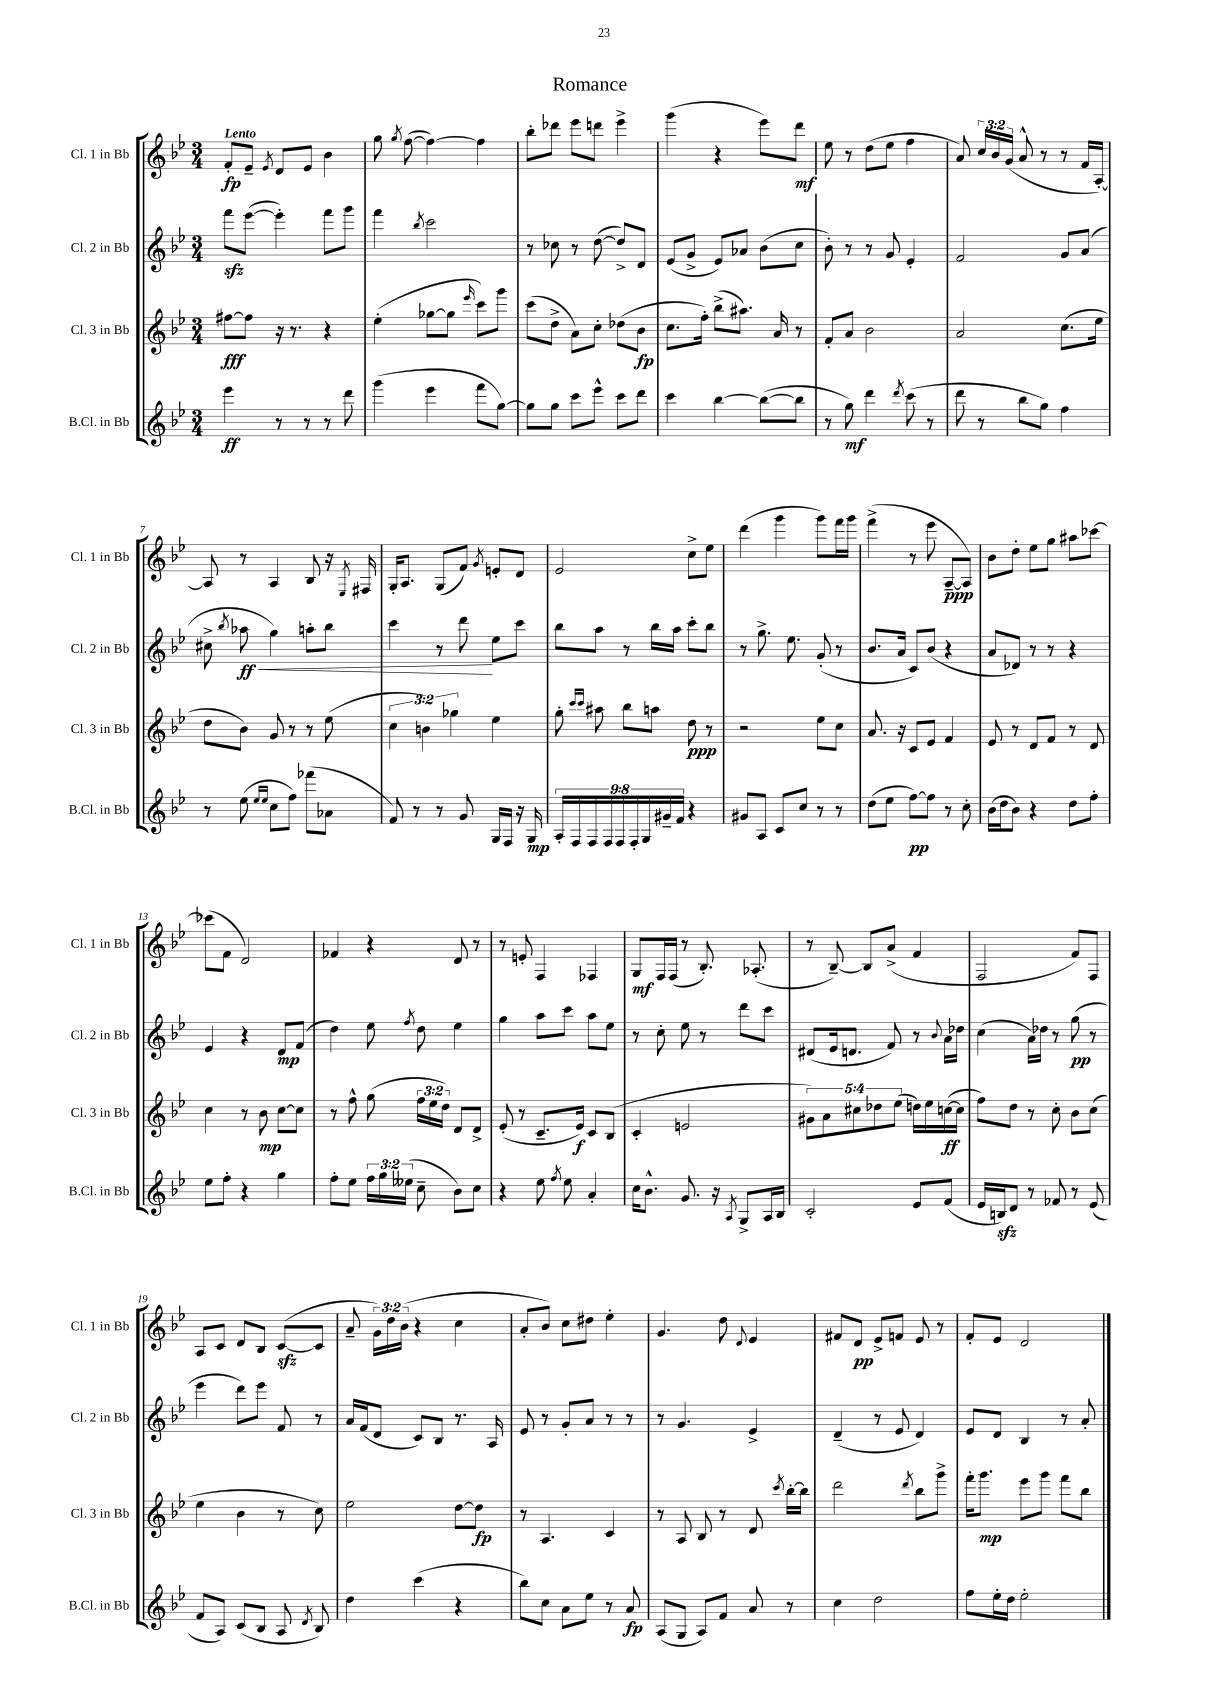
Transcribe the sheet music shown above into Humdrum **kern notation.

**kern	**kern	**kern	**kern
*staff4	*staff3	*staff2	*staff1
*clefG2	*clefG2	*clefG2	*clefG2
*k[b-e-]	*k[b-e-]	*k[b-e-]	*k[b-e-]
*M3/4	*M3/4	*M3/4	*M3/4
4eee-\	[8ff#\L	8fff\L	8f'/L
.	8ff#\]J	([8eee-\J	8e-~/J
.	.	.	8qe-/
8r	16r	4eee-'\])	8d/L
.	8.r	.	.
8r	.	.	8e-/J
8r	4r	8fff\L	4b-\
8ddd\	.	8ggg\J	.
=	=	=	=
(4ggg\	(4ee-'\	4fff\	8gg\
.	.	.	8qgg/
.	.	.	([8ff\
.	.	8qbb-/	.
4eee-\	[8gg-\L	2ccc\	4ff\_)
.	8gg-\]J	.	.
.	16qqeee-/	.	.
8fff\L	8ccc\L)	.	4ff\]
[8gg\J)	8ggg\J	.	.
=	=	=	=
8gg\]L	(8ccc\L	8r	8bb-'\L
8gg\J	8dd^\J	8cc-\	8ddd-\J
8ccc\L	8a\L)	8r	8eee-\L
8eee-^^\J	8cc'\J	([8dd\	8ddd\J
8ccc\L	(8dd-\L	8dd^/]L)	4eee-^\
8ddd\J	8b-\J	8d/J	.
=	=	=	=
4ccc\	8.cc\L	(8e-/L	(4ggg\
.	.	8g^/J	.
.	16ff'\Jk)	.	.
[4bb-\	(8bb-^\L	8e-/L)	4r
.	8.aa#\J)	8a-/J	.
(8bb-\_L	.	(8b-\L	8eee-\L)
.	16a/	.	.
8bb-\]J	8r	8cc\J	8ddd\J
=	=	=	=
8r	8f'/L	8b-'\)	8ee-\
8gg\)	8a/J	8r	8r
4ddd\	2b-\	8r	(8dd\L
.	.	8g/	8ee-\J
8qddd/	.	.	.
(8ccc\	.	4e-'/	4ff\
8r	.	.	.
=	=	=	=
8ddd\	2a/	2f/	8a/)
8r	.	.	24cc/LL
.	.	.	24b-/
.	.	.	(24g/JJ
8bb-\L	.	.	8a^^/
8gg\J)	.	.	8r
4ff\	(8.cc\L	8g/L	8r
.	.	(8a/J	16f/LL
.	16ee-\Jk	.	[16A'/JJ)
=	=	=	=
8r	8dd\L	8cc#^\	8A/]
.	.	8qbb-/	.
(8ee-\	8b-\J)	8aa-\	8r
16qqee-/LL	.	.	.
16qqee-/JJ	.	.	.
8cc\L	8g/	4gg\)	4A/
8ff\J)	8r	.	.
(8fff-\L	8r	8aa'\L	8B-/
8a-\J	(8ee-\	8bb-\J	16r
.	.	.	8qE-/
.	.	.	16F#/
=	=	=	=
8f/)	6cc\	4ccc\	16G'/LK
.	.	.	8.A/J
8r	.	.	.
.	6b\)	.	.
8r	.	8r	(8G/L
.	6gg-\	.	.
8g/	.	8ddd\	8f/J)
.	.	.	8qg/
16G/LL	4ee-\	8ee-\L	8e'/L
16F/JJ	.	.	.
16r	.	8ccc\J	8d/J
16G/	.	.	.
=	=	=	=
18A'/LL	8gg'\	8bb-\L	2e-/
18F/	.	.	.
18F/	.	.	.
.	16qqccc/LL	.	.
.	16qqccc/JJ	.	.
.	8aa#\	8aa\J	.
18F/	.	.	.
18F/	.	.	.
.	8bb-\L	8r	.
18F'/	.	.	.
18G/	.	.	.
.	8aa\J	16bb-\LL	.
18g#~/	.	.	.
.	.	16aa\JJ	.
18f/JJ	.	.	.
4r	8dd\	8ccc'\L	8cc^\L
.	8r	8bb-\J	8ee-\J
=	=	=	=
8g#/L	2r	8r	(4ddd\
8A/J	.	8.gg^\	.
8c/L	.	.	4ggg\
.	.	8.ee-\	.
8cc/J	.	.	.
8r	8ee-\L	(8g'/	8ggg\L)
8r	8cc\J	8r	16fff\L
.	.	.	16ggg\JJ
=	=	=	=
(8dd\L	8.a/	8.b-/L	(4fff^\
8ee-\J	.	.	.
.	16r	16a/Jk	.
[8ff\L)	8c/L	8c/L)	8r
8ff\]J	8e-/J	(8b-/J	8eee-\
8r	4f/	4r	[8A~/L
8cc'\	.	.	8A/]J)
=	=	=	=
(16b-\LL	8e-/	8a/L	8b-\L
16dd\J	.	.	.
8b-\J)	8r	8d-/J)	8dd'\J
4r	8d/L	8r	8ee-\L
.	8f/J	8r	8gg\J
8dd\L	8r	4r	8aa#\L
8ff'\J	8d/	.	[8ccc-\J
=	=	=	=
8ee-\L	4cc\	4e-/	(8ccc-\]L
8ff'\J	.	.	8f\J
4r	8r	4r	2d/)
.	8b-\	.	.
4gg\	[8cc\L	8d/L	.
.	8cc\]J	(8f/J	.
=	=	=	=
8ff'\L	8r	4dd\)	4f-/
8ee-\J	8ff^^\	.	.
24ff\LL	(8gg\	8ee-\	4r
24gg\	.	.	.
(24ee--\JJ	.	.	.
.	.	8qff/	.
8cc~\	24ff\LL	8dd\	.
.	24ee-\	.	.
.	24dd\JJ)	.	.
8b-\L)	8d/L	4ee-\	8d/
8cc\J	8d^/J	.	8r
=	=	=	=
4r	(8e-'/	4gg\	8r
.	8r	.	8e'/
8ee-\	8.c~/L	8aa\L	4F/
8qff/	.	.	.
8ee-\	.	8ccc\J	.
.	16e-/Jk)	.	.
4a'/	8c/L	8aa\L	4F-/
.	(8B-/J	8ee-\J	.
=	=	=	=
16cc\LK	4c'/	8r	8G/L
8.b-^^\J	.	.	.
.	.	8cc'\	16F/L
.	.	.	(16F/JJ
8.g/	2e/	8ee-\	8r
.	.	8r	8.B-'/)
16r	.	.	.
8qA/	.	.	.
8G^/L	.	8ddd\L	.
.	.	.	(8.A-'/
16A/L	.	8ccc\J	.
16B-/JJ	.	.	.
=	=	=	=
2c'/	10g#\L)	(8d#/L	8r
.	10a\	.	.
.	.	16e-/k	[8B-~/)
.	.	8.d/J	.
.	10cc#\	.	.
.	.	.	8B-/]L
.	10dd-\	.	.
.	.	8f/)	(8a^/J
.	(10ee-\J	.	.
8e-/L	16dd\LL)	8r	4f/
.	16ee-\	.	.
.	.	8qqb-/	.
(8f/J	([16cc\	16a\LL	.
.	16cc\]JJ	16dd-\JJ	.
=	=	=	=
16e-/LL	8ff\L)	(4cc\	2F/
16B/J)	.	.	.
8d/J	8dd\J	.	.
8r	8r	16a\LL)	.
.	.	16dd-\JJ	.
8f-/	8cc'\	8r	.
8r	8b-\L	(8gg\	8f/L)
(8e-/	(8cc\J	8r	8F/J
=	=	=	=
8f/L	4ee-\	4eee-\	8A/L
8A/J)	.	.	8c/J
(8c/L	4b-\	8ddd\L)	8d/L
8B-/J	.	8eee-\J	8B-/J
8A/	8r	8f/	([8c/L
8qd/	.	.	.
8B-/)	8cc\)	8r	8c/]J
=	=	=	=
4dd\	2ee-\	16a/LL	8a~/
.	.	(16f/J	.
.	.	8d/J	24g\LL)
.	.	.	24dd\
.	.	.	(24b-\JJ
(4ccc\	.	8c/L)	4r
.	.	8B-/J	.
4r	[8dd\L	8.r	4cc\
.	8dd\]J	.	.
.	.	16A/	.
=	=	=	=
8bb-\L)	8r	8e-/	8a'/L
8cc\J	4.A/	8r	8b-/J)
8a\L	.	8g'/L	8cc\L
8ee-\J	.	8a/J	8dd#\J
8r	4c/	8r	4ee-'\
8a/	.	8r	.
=	=	=	=
(8A/L	8r	8r	4.g/
8G/J	8A/	4.g/	.
8A/L)	8B-/	.	.
8f/J	8r	.	8dd\
.	.	.	8qqd/
8a/	8d/	4e-^/	4e-/
.	8qccc/	.	.
8r	[16bb-'\LL	.	.
.	16bb-\]JJ	.	.
=	=	=	=
4cc\	2ddd\	(4d~/	8f#/L
.	.	.	8d/J
2dd\	.	8r	8e-^/L
.	.	8e-/	8f/J
.	8qddd/	.	.
.	8bb-\L	4d/)	8e-/
.	8ggg^\J	.	8r
=	=	=	=
8ff\L	16fff'\LK	8e-/L	8f'/L
.	8.ggg\J	.	.
16ee-'\L	.	8d/J	8e-/J
16dd\JJ	.	.	.
2ee-'\	8eee-\L	4B-/	2d/
.	8ggg\J	.	.
.	8fff\L	8r	.
.	8bb-\J	8a'/	.
==	==	==	==
*-	*-	*-	*-
